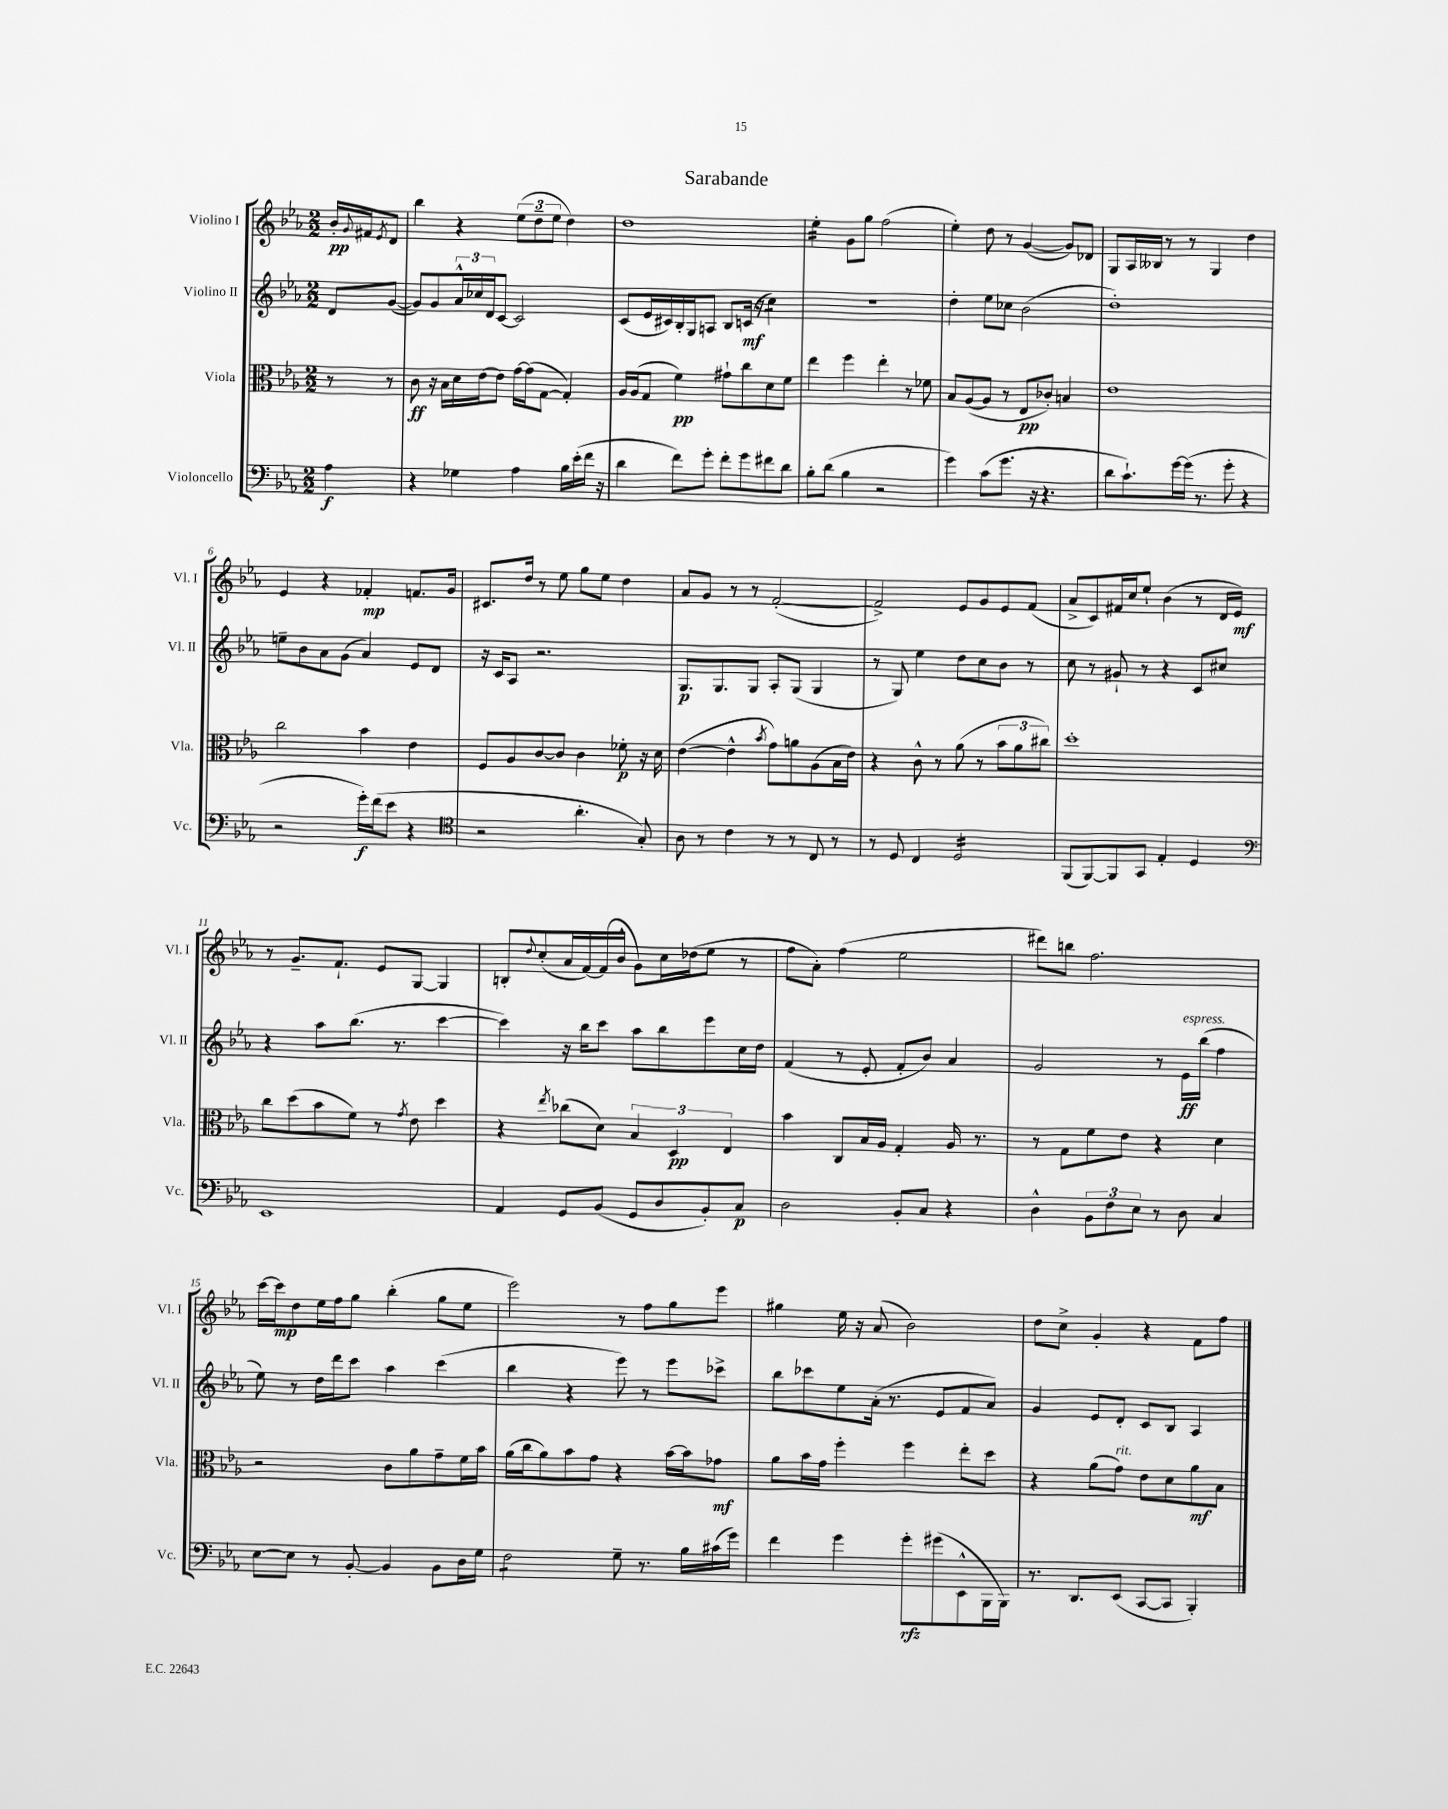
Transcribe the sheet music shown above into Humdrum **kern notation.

**kern	**kern	**kern	**kern
*staff4	*staff3	*staff2	*staff1
*clefF4	*clefC3	*clefG2	*clefG2
*k[b-e-a-]	*k[b-e-a-]	*k[b-e-a-]	*k[b-e-a-]
*M2/2	*M2/2	*M2/2	*M2/2
4A-	8r	8d	16b-'
.	.	.	8qqg
.	.	.	16f#
.	.	.	8qe-
.	8r	([8g	8d
=	=	=	=
4r	8c	8g])	4bb-
.	16r	8g	.
.	16B-	.	.
4G-	16d	24a-^^	4r
.	.	24cc-	.
.	[16e-	.	.
.	.	24d	.
.	8e-]	[8c	.
4A-	[16g	2c]	(12ee-
.	(16g]	.	.
.	.	.	12dd~
.	[8G	.	.
.	.	.	12ee-
16B-	4G'])	.	4dd)
(16e-'	.	.	.
16f	.	.	.
16r	.	.	.
=	=	=	=
4d	16A-	(8c	1dd
.	(16A-	.	.
.	8G	16e-	.
.	.	16c#)	.
8f)	4f)	16B-'	.
.	.	16G	.
8g'	.	8A	.
8f'	8g#`	8B-	.
8g	8cc	(16c	.
.	.	16r	.
8f#	8d	4cc)	.
8d	8f	.	.
=	=	=	=
8B-'	4ee-	1r	4ee-'
(8d	.	.	.
4B-	4ff	.	8g
.	.	.	8gg
2r	4ee-'	.	(2ff
.	8r	.	.
.	8f-	.	.
=	=	=	=
4g)	8B-	4dd'	4ee-')
.	([8A-	.	.
(8c	8A-]	8ee-	8dd
8.g	8r	8cc-	8r
.	8E-	(2b-	([4g
16r	.	.	.
4.r	8c-')	.	.
.	4B	.	8g])
.	.	.	8d-
=	=	=	=
8d	1e-	1dd')	8G
8.c`)	.	.	16A-
.	.	.	16B--
.	.	.	8r
[16g	.	.	.
(16g]	.	.	8r
8.r	.	.	.
.	.	.	4G
8g'	.	.	.
4r	.	.	4dd
=	=	=	=
2r	2cc	8ee~	4e-
.	.	8b-	.
.	.	8a-	4r
.	.	(8g	.
16g')	4b-	4a-)	4f-'
(16f	.	.	.
8e-	.	.	.
4r	4e-	8e-	8.f
.	.	8d	.
.	.	.	16g
=	=	=	=
*clefC4	*	*	*
2r	8F	16r	8.c#
.	.	16c	.
.	8A-	8A-	.
.	.	.	16dd
.	[8c	2.r	8r
.	8c]	.	8ee-
4.a-'	4c	.	8gg
.	.	.	8ee-
.	8f-'	.	4dd
8G')	16r	.	.
.	16d	.	.
=	=	=	=
8A-	([4e-	8.G	8a-
8r	.	.	8g
.	.	8.G	.
4c	4e-^^]	.	8r
.	.	8G	8r
.	8qb-	.	.
8r	8g)	8A-'	([2f'
8r	8a	(8G	.
8C	(8A-	4G	.
8r	16B-	.	.
.	16e-)	.	.
=	=	=	=
8r	4r	8r	2f^])
8D	.	8G)	.
4C	8c^^	4ee-	.
.	8r	.	.
2D	(8a-	8dd	8e-
.	8r	8cc	8g
.	12b-	8b-	8e-
.	12a-	.	.
.	.	8r	(8f
.	12cc#)	.	.
=	=	=	=
(8FF	1dd'	8cc	8a-^
[8FF)	.	8r	8c)
8FF]	.	8g#`	16f#
.	.	.	16cc
8GG	.	8r	8ee-`
4E-'	.	4r	(4b-
4D	.	8c	8r
.	.	8cc#	16d
.	.	.	16e-)
=	=	=	=
*clefF4	*	*	*
1EE-	8cc	4r	8r
.	(8dd	.	8.g~
.	8b-	8aa-	.
.	.	.	8.f`
.	8f)	(8.bb-	.
.	8r	.	8e-
.	.	8.r	.
.	8qg	.	.
.	8e-	.	[8G
.	4dd	[4ccc	4G]
=	=	=	=
4AA-	4r	4ccc])	8B'
.	.	.	8qqdd
.	.	.	(8cc'
.	8qee-	.	.
8GG	(8cc-	16r	16a-
.	.	16bb-	[16f)
(8BB-	8d)	8ccc	(16f]
.	.	.	16b-^^
8GG	6B-	8aa-	8g)
8D	.	8bb-	16cc
.	6D	.	.
.	.	.	(16dd-
8BB-')	.	8eee-	8ee-
.	6E-	.	.
8C	.	16cc	8r
.	.	16dd	.
=	=	=	=
2D	4b-	(4f	8ff
.	.	.	8a-')
.	8C	8r	(4ff
.	16B-	8e-'	.
.	16A-	.	.
8BB-'	4G'	8f'	2ee-
8C	.	8b-)	.
4r	16A-	4a-	.
.	8.r	.	.
=	=	=	=
4D^^	8r	2g	8ddd#)
.	8G	.	8bb
12BB-	8f	.	2.ff
12F	.	.	.
.	8e-	.	.
12E-	.	.	.
8r	4r	8r	.
8D	.	16e-	.
.	.	(16bb-	.
4C	4d	4ff	.
=	=	=	=
[8E-	2r	8ee-)	[16ccc
.	.	.	16ccc]
8E-]	.	8r	8dd
8r	.	16dd	16ee-
.	.	16ddd	16ff
[8BB-'	.	8ccc	8gg
4BB-]	8c	4aa-	(4bb-'
.	8a-	.	.
8BB-	8g~	(4ccc	8gg
16D	16f	.	8ee-
16G	16b-	.	.
=	=	=	=
2F	(16a-	4bb-	2eee-)
.	16cc	.	.
.	8a-)	.	.
.	8b-	4r	.
.	8g	.	.
8G~	4r	8eee-)	8r
8.r	.	8r	8ff
.	[16b-	8eee-	8gg
16B-	16b-]	.	.
(16c#	8g-	8ccc-^	8eee-
16g)	.	.	.
=	=	=	=
4f	8a-	8bb-	4gg#
.	16b-	8ccc-	.
.	16g	.	.
4g	4ff'	8ee-	16ee-
.	.	.	16r
.	.	(16a-'	(8a-
.	.	8.r	.
8g'	4ff	.	2b-)
(8g#	.	8e-	.
8EE-^^	8ee-'	8f	.
16BBB-	8dd	8a-)	.
16BBB-)	.	.	.
=	=	=	=
8.r	4r	4g	8dd
.	.	.	8cc^
8.DD	.	.	.
.	(8a-	8e-	4g'
(8EE-	8g)	8d'	.
[8CC	8e-	8c	4r
8CC]	8d	8B-	.
4BBB-')	8a-	4A-	8f
.	8B-	.	8ff
==	==	==	==
*-	*-	*-	*-
